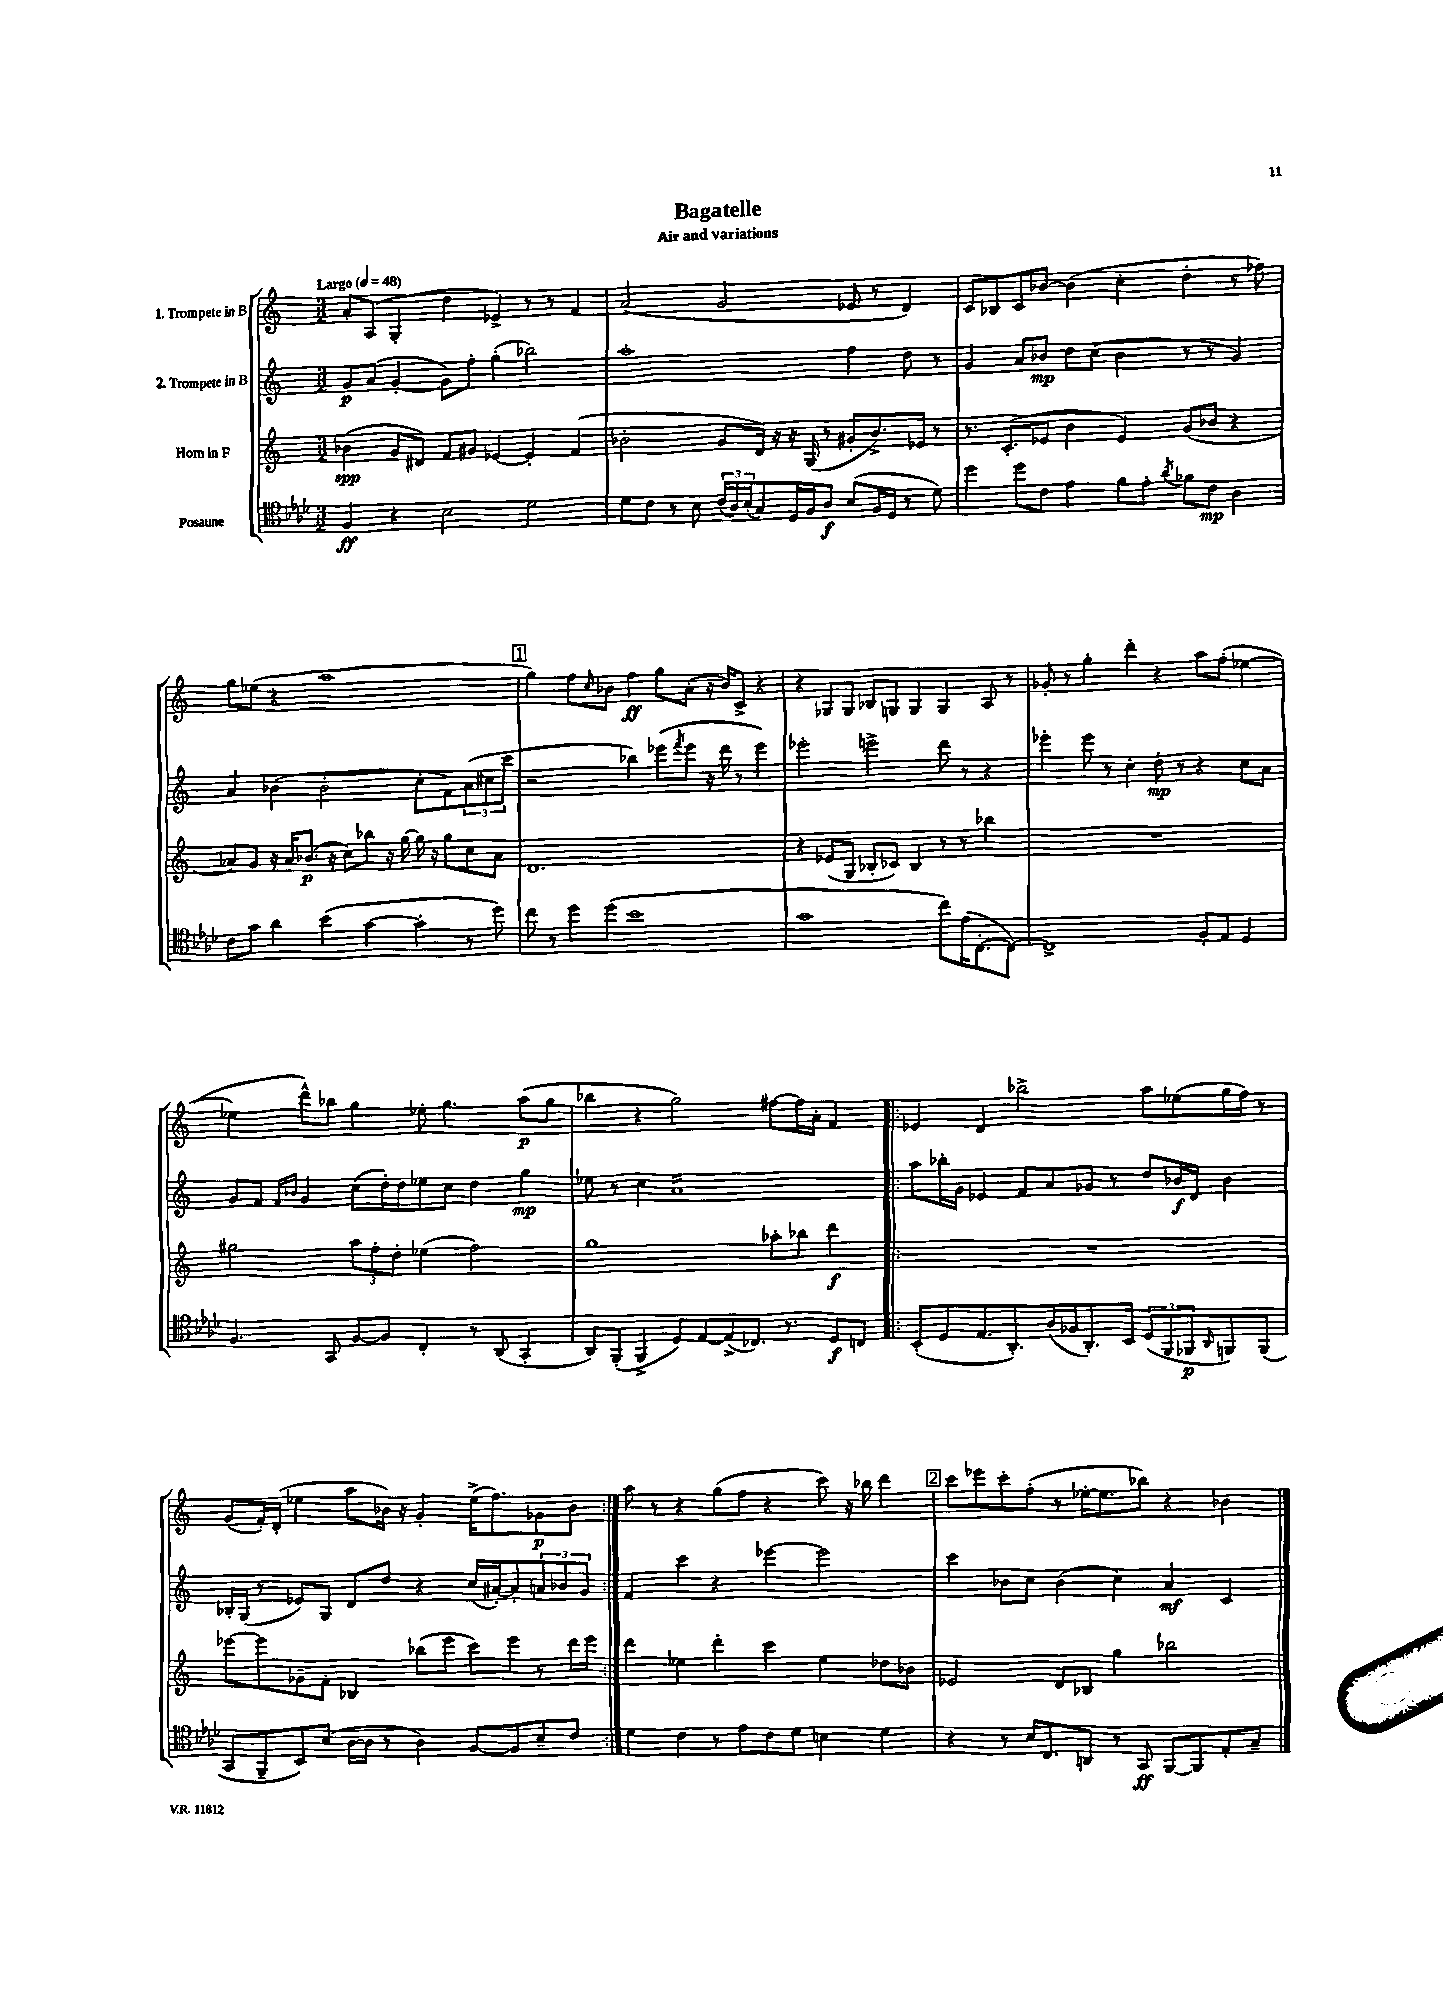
\header { title = "Bagatelle" subtitle = "Air and variations" }
<<
\new StaffGroup <<
\new Staff = "s0" \with { instrumentName = "1. Trompete in B" } {
    \clef treble \key c \major \numericTimeSignature \time 3/2 \tempo "Largo" 4 = 48
    a'8-. a8( g4-. d''4 ees'4->) r8 r8 f'4 |
    a'2( g'2 ees'8 r8 d'4) |
    c'8 bes8 c'8 bes'8~ bes'4( c''4-. d''4-. r8 fes''8) |
    g''8 ees''8( r4 a''1 |
    \mark \markup { \box "1" } g''4) f''8 \grace { c''16 } bes'8 f''4\ff g''8 a'8-.( r16 bes'16) c'8-> r4 |
    r4 ges8 ges8 bes8 g8 g4 g4 a8 r8 |
    ges'8-. r8 g''4-. d'''4-. r4 a''8 f''8-.( ees''4~ |
    ees''4 d'''8-^) bes''8 g''4 ees''8-. g''4. a''8\p( g''8 |
    bes''4 r4 g''2) fis''8~ fis''16 a'16-. f'4 |
    \repeat volta 2 { ees'4 d'4 bes''2-> a''8 ees''8( g''16 f''16) r8 |
    g'8( f'16-.) d'16-.( ees''4 a''8 bes'16) r16 g'4-. ees''16->( f''8.) ges'8\p bes'8 | }
    a''8 r8 r4 g''8( f''8 r4 c'''8) r16 bes''16 d'''4 |
    \mark \markup { \box "2" } c'''8 ees'''8 c'''8-. f''8-.( r8 ees''16~-. ees''8. bes''8) r4 bes'4 \bar "|." |
}
\new Staff = "s1" \with { instrumentName = "2. Trompete in B" } {
    \clef treble \key c \major \numericTimeSignature \time 3/2
    g'8\p a'8( g'4~-. g'8) f''8-. g''4-.( bes''2) |
    a''1-. f''4 d''8 r8 |
    g'4 a'8 bes'8\mp d''8 c''8( bes'4 r8 r8 g'4) |
    a'4 bes'4( bes'2-. c''8-. f'8) \tuplet 3/2 { a'8( cis''8 c'''8 } |
    \mark \markup { \box "1" } r2 bes''4) ees'''8( \acciaccatura { f'''8 } ees'''8 r16 d'''16 r8 ees'''4) |
    ees'''2-. e'''2-> d'''8 r8 r4 |
    ees'''4-. ees'''8 r8 c''4-. d''8-.\mp r8 r4 c''8 a'8 |
    g'8 f'8 \grace { f'16 bes'16 } g'4 c''8( d''16-.) d''16 ees''8 c''8 d''4 g''4\mp |
    ees''8 r8 c''4 a'1:16 |
    \repeat volta 2 { a''8 bes''16-. g'16 ees'4 f'8 a'8 ges'8 r8 d''8 bes'16\f d'16 bes'4 |
    bes16-. g16( r8 ees'8) g8 d'8 d''8 r4 c''16( ais'16~-.) ais'8-. \tuplet 3/2 { a'8 bes'8 g'8 } | }
    f'4 c'''4 r4 ees'''4~ ees'''2 |
    \mark \markup { \box "2" } c'''4 bes'8 c''8 bes'4( c''4) a'4\mf c'4 \bar "|." |
}
\new Staff = "s2" \with { instrumentName = "Horn in F" } {
    \clef treble \key c \major \numericTimeSignature \time 3/2
    bes'4\spp( g'8 dis'8) f'8 gis'8 ees'4~ ees'4-. f'4( |
    bes'2-. g'8 d'16) r16 r16 g16( r8 gis'8-. bes'8.->) ees'16 r8 |
    r8. c'8.-.( ees'8 b'4 ees'4) g'8( bes'8 r4 |
    aes'8) g'8 r16 aes'16 bes'8.\p( r16 c''8) bes''8 r16 g''16~ g''16 r16 g''8 c''8 aes'8 |
    \mark \markup { \box "1" } d'1. |
    r4 ees'8( g8 bes8-. ces'8) bes4 r8 r8 bes''4 |
    R1. |
    gis''2 \tuplet 3/2 { a''8 f''8-. d''8-. } ees''4( f''2) |
    g''1 aes''8-. bes''8 d'''4\f |
    \repeat volta 2 { R1. |
    ees'''8~ ees'''8 ges'8-- f'8-. bes4 bes''8( ees'''8 c'''8) ees'''8 r8 d'''16 ees'''16 | }
    d'''4 ees''4 d'''4-. c'''4 ees''4 des''8 bes'8 |
    \mark \markup { \box "2" } ees'2 d'8 bes8 g''4 bes''2 \bar "|." |
}
\new Staff = "s3" \with { instrumentName = "Posaune" } {
    \clef tenor \key aes \major \numericTimeSignature \time 3/2
    f4\ff r4 bes2 des'2 |
    des'8 c'8 r8 bes8 \tuplet 3/2 { c'16( aes16) bes16-.( } g8) des16 f16 aes8\f bes8( f16 des16 r8 des'8) |
    des''4 des''8 c'8 ees'4 f'8 ees'8-. \acciaccatura { aes'8 } fes'8 c'8\mp aes4 |
    c'8 g'8 aes'4 bes'4( g'4~ g'4-. r8 des''8) |
    \mark \markup { \box "1" } c''8 r8 des''8 des''8( bes'1 |
    g'1 c''8) ees'16( c8.~-. c8~) |
    c1-> f8-. ees8 des4 |
    f4. g,8 f8~ f8 c4-. r8 aes,8( g,4-. |
    aes,8) f,8-.( f,4-> des8) ees8~ ees8->( ces8.) r8. des8\f c8 |
    \repeat volta 2 { bes,8-.( des8 ees8. aes,8.-.) aes16( fes16 aes,8.-.) bes,16 \tuplet 3/2 { des8( f,8 fes,8\p } \grace { aes,16 } f,8) f,8( |
    g,8 f,8-- bes,8) bes8( aes16~ aes16 r8 aes4) f8~ f8 bes8-- c'8 | }
    des'4 c'4 r8 ees'8 c'8 des'8 b4 des'4 |
    \mark \markup { \box "2" } r4 r8 bes16 c8. a,8 r8 g,8\ff f,8~ f,8 ees8-. g8-- \bar "|." |
}
>>
>>
\layout { \context { \Score \remove "Bar_number_engraver" } }
